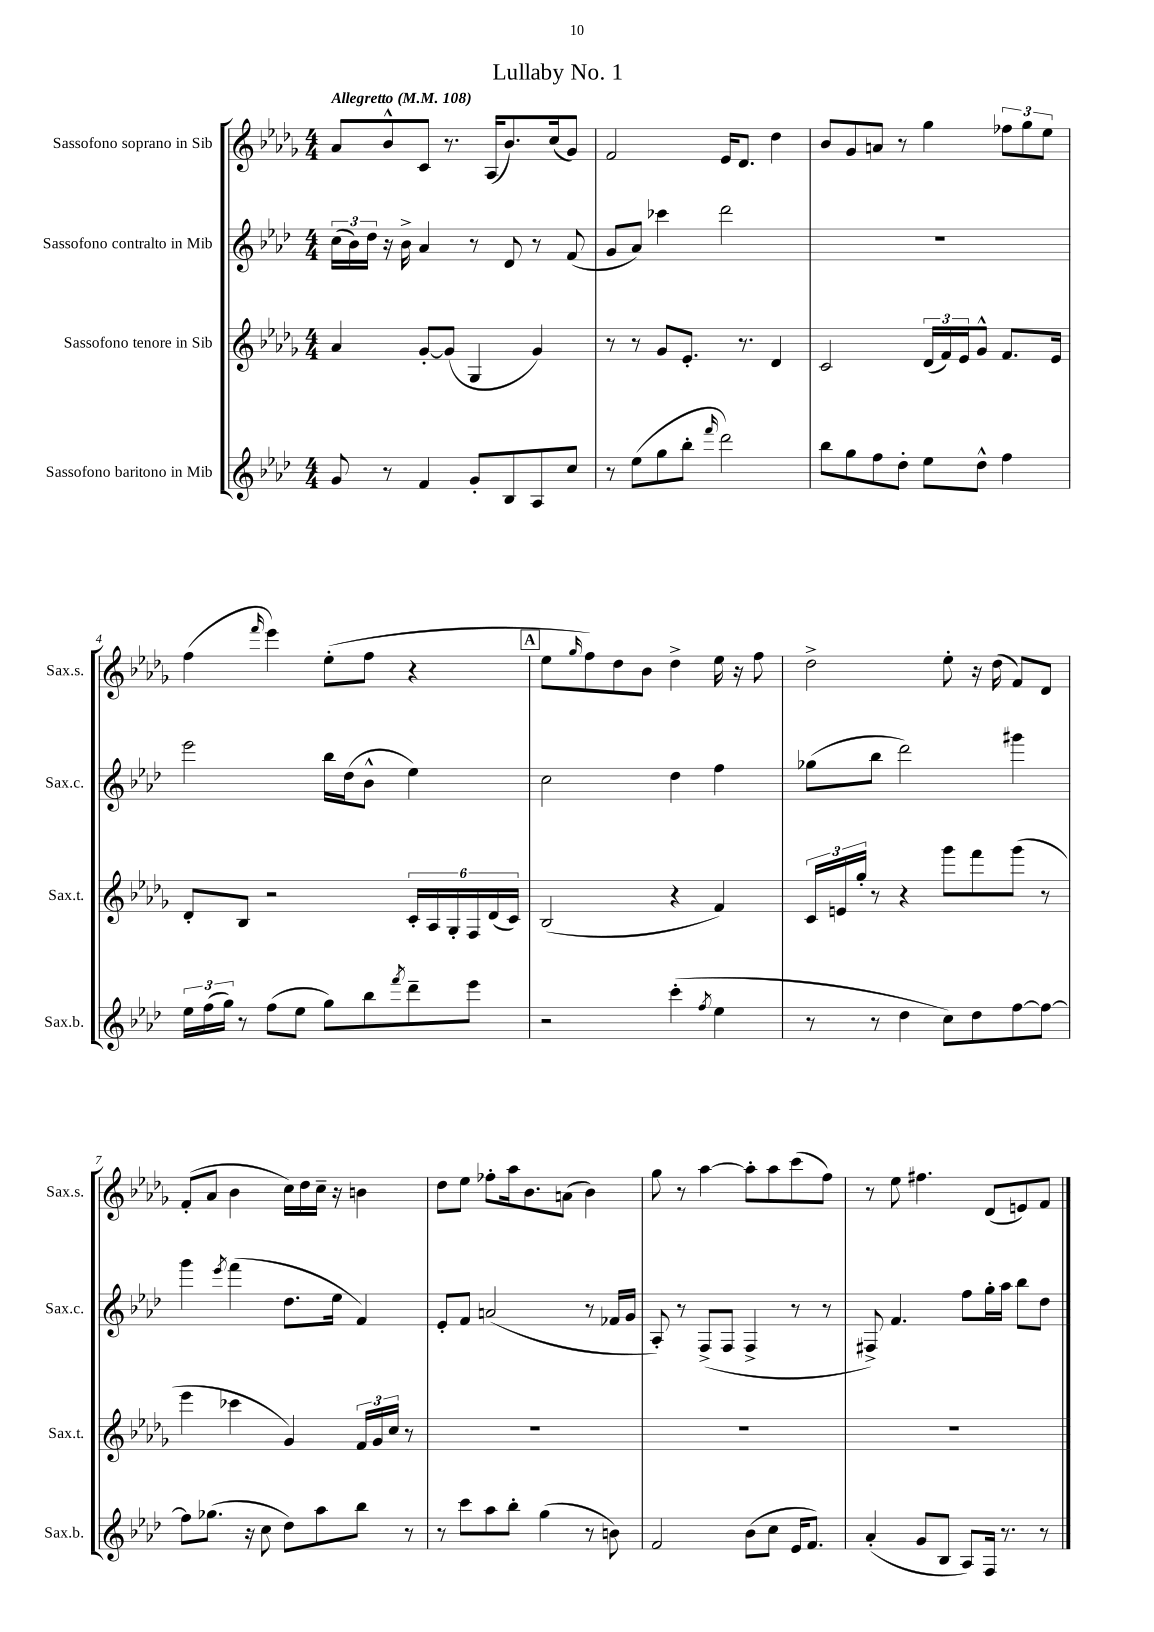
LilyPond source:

\header { title = "Lullaby No. 1" }
<<
\new StaffGroup <<
\new Staff = "s0" \with { instrumentName = "Sassofono soprano in Sib" shortInstrumentName = "Sax.s." } {
    \clef treble \key des \major \numericTimeSignature \time 4/4 \tempo "Allegretto" 4 = 108
    aes'8 bes'8-^ c'8 r8. aes16( bes'8.) c''16( ges'8) |
    f'2 ees'16 des'8. des''4 |
    bes'8 ges'8 a'8 r8 ges''4 \tuplet 3/2 { fes''8 ges''8 ees''8 } |
    f''4( \grace { f'''16 } ees'''4) ees''8-.( f''8 r4 |
    \mark \markup { \box "A" } ees''8 \grace { ges''16 } f''8) des''8 bes'8 des''4-> ees''16 r16 f''8 |
    des''2-> ees''8-. r16 des''16( f'8) des'8 |
    f'8-.( aes'8 bes'4 c''16) des''16 c''16-- r16 b'4 |
    des''8 ees''8 fes''8-. aes''16 bes'8. a'8( bes'4) |
    ges''8 r8 aes''4~ aes''8-. aes''8 c'''8( f''8) |
    r8 ees''8 fis''4. des'8( e'8) f'8 \bar "|." |
}
\new Staff = "s1" \with { instrumentName = "Sassofono contralto in Mib" shortInstrumentName = "Sax.c." } {
    \clef treble \key aes \major \numericTimeSignature \time 4/4
    \tuplet 3/2 { c''16( bes'16) des''16 } r16 bes'16-> aes'4 r8 des'8 r8 f'8( |
    g'8 aes'8) ces'''4 des'''2 |
    R1 |
    ees'''2 bes''16 des''16( bes'8-^ ees''4) |
    \mark \markup { \box "A" } c''2 des''4 f''4 |
    ges''8( bes''8 des'''2) gis'''4 |
    g'''4 \acciaccatura { ees'''8 } f'''4( des''8. ees''16 f'4) |
    ees'8-. f'8 a'2( r8 fes'16 g'16 |
    aes8-.) r8 f8->( f8 f4-> r8 r8 |
    fis8->) f'4. f''8 g''16-. aes''16 bes''8 des''8 \bar "|." |
}
\new Staff = "s2" \with { instrumentName = "Sassofono tenore in Sib" shortInstrumentName = "Sax.t." } {
    \clef treble \key des \major \numericTimeSignature \time 4/4
    aes'4 ges'8~-. ges'8( ges4 ges'4) |
    r8 r8 ges'8 ees'8.-. r8. des'4 |
    c'2 \tuplet 3/2 { des'16( f'16) ees'16 } ges'8-^ f'8. ees'16 |
    des'8-. bes8 r2 \tuplet 6/4 { c'16-. aes16 ges16-. f16 des'16( c'16) } |
    \mark \markup { \box "A" } bes2( r4 f'4) |
    \tuplet 3/2 { c'16 e'16 ges''16-. } r8 r4 ges'''8 f'''8 ges'''8( r8 |
    ees'''4 ces'''4 ges'4) \tuplet 3/2 { f'16 ges'16 c''16 } r8 |
    R1 |
    R1 |
    R1 \bar "|." |
}
\new Staff = "s3" \with { instrumentName = "Sassofono baritono in Mib" shortInstrumentName = "Sax.b." } {
    \clef treble \key aes \major \numericTimeSignature \time 4/4
    g'8 r8 f'4 g'8-. bes8 aes8 c''8 |
    r8 ees''8( g''8 bes''8-. \grace { f'''16 } des'''2) |
    bes''8 g''8 f''8 des''8-. ees''8 des''8-^ f''4 |
    \tuplet 3/2 { ees''16 f''16( g''16) } r8 f''8( ees''8 g''8) bes''8 \acciaccatura { f'''8 } des'''8-- ees'''8 |
    \mark \markup { \box "A" } r2 c'''4-.( \acciaccatura { f''8 } ees''4 |
    r8 r8 des''4 c''8) des''8 f''8~ f''8~ |
    f''8 ges''8.( r16 c''8 des''8) aes''8 bes''8 r8 |
    r8 c'''8 aes''8 bes''8-. g''4( r8 b'8) |
    f'2 bes'8( c''8 ees'16 f'8.) |
    aes'4-.( g'8 bes8 aes8) f16 r8. r8 \bar "|." |
}
>>
>>
